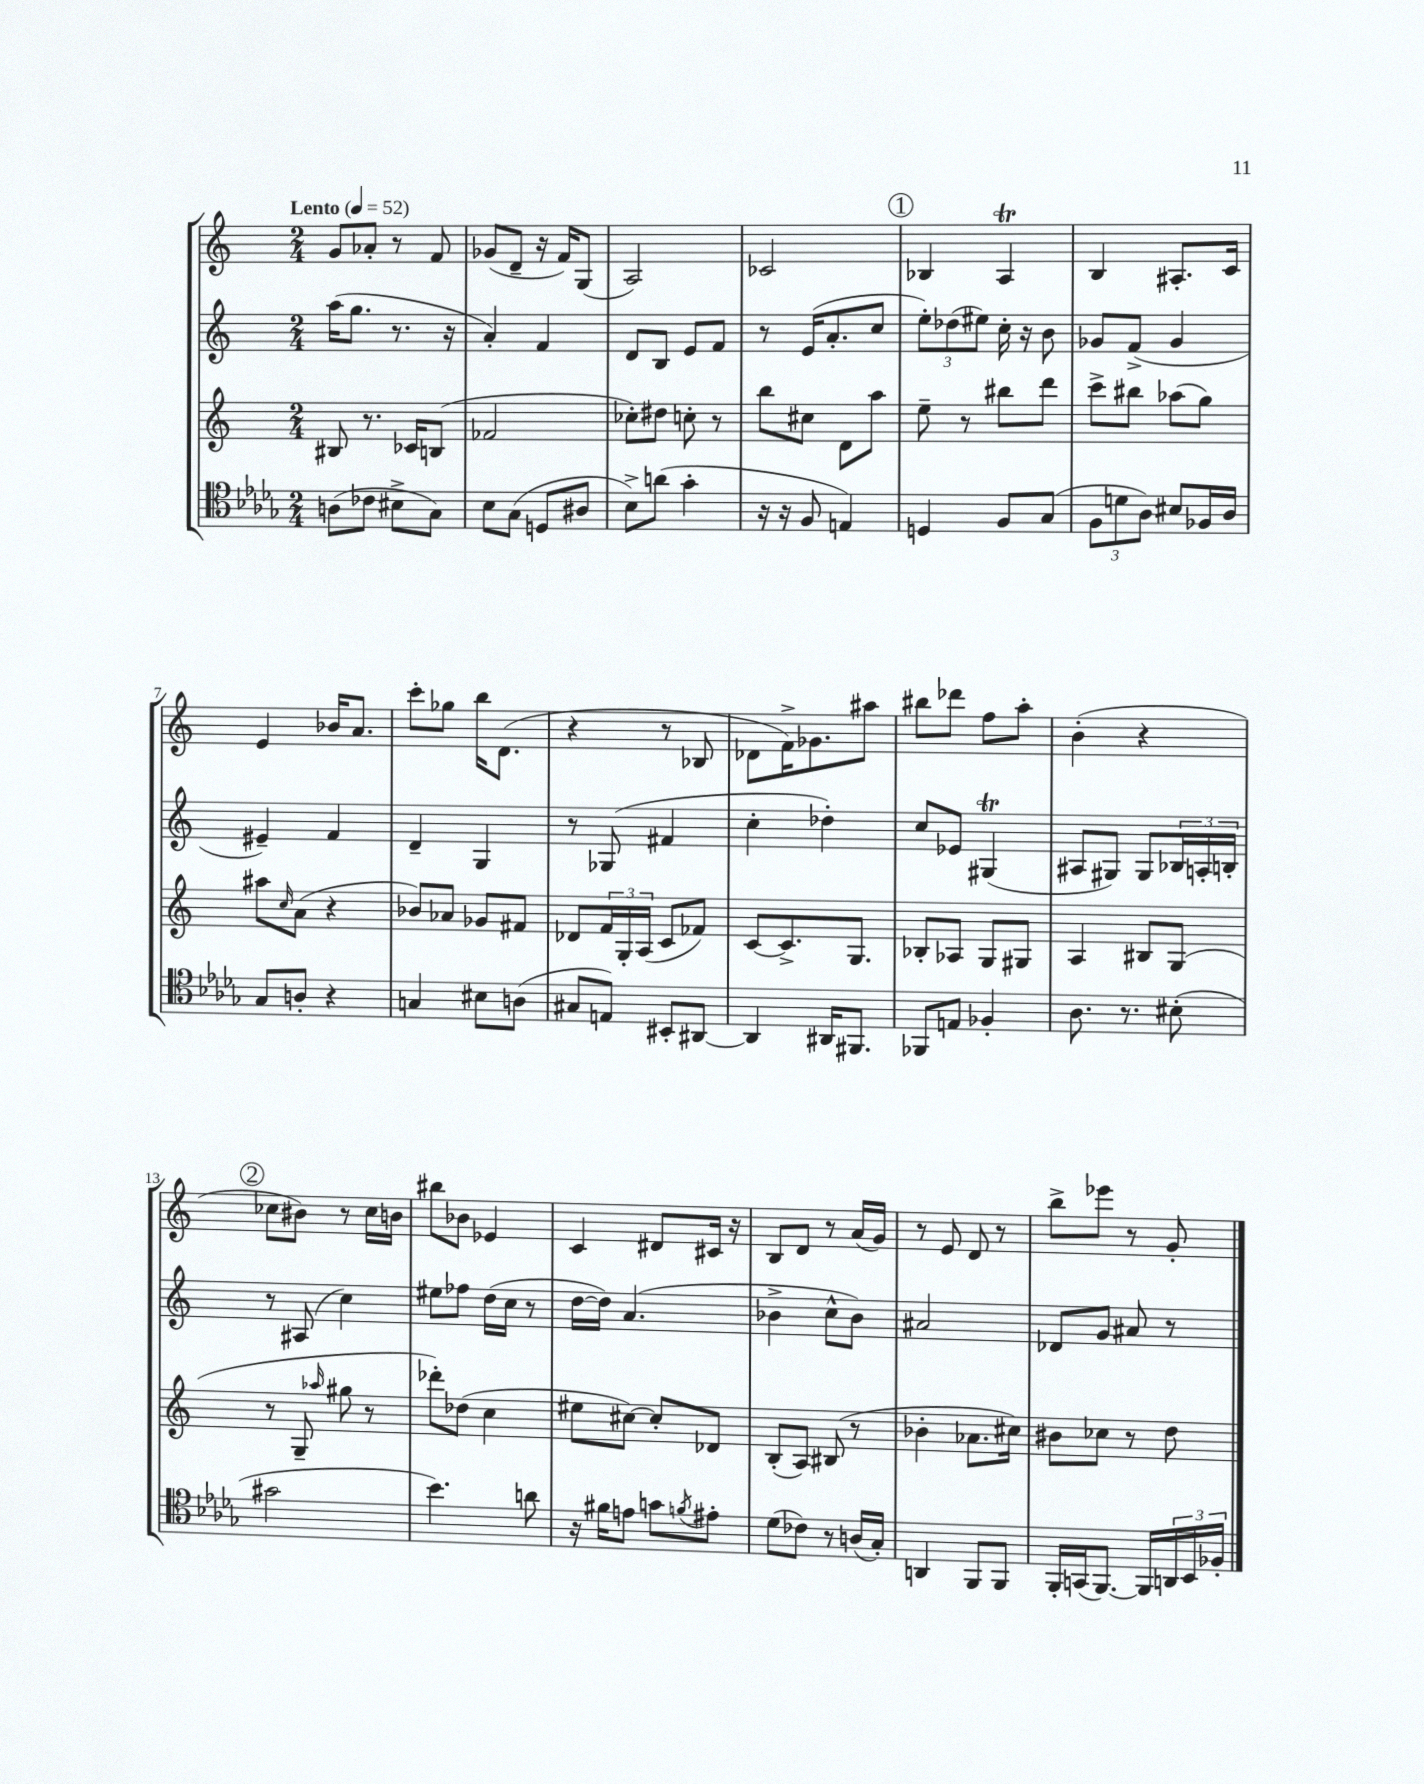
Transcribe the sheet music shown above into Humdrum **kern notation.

**kern	**kern	**kern	**kern
*staff4	*staff3	*staff2	*staff1
*clefC4	*clefG2	*clefG2	*clefG2
*k[b-e-a-d-g-]	*k[]	*k[]	*k[]
*M2/4	*M2/4	*M2/4	*M2/4
*MM52	*MM52	*MM52	*MM52
(8A	8B#	(16aa	8g
.	.	8.gg	.
8c-	8.r	.	8a-'
8B#^	.	8.r	8r
.	16c-	.	.
8G-)	(8B	.	8f
.	.	16r	.
=	=	=	=
8B-	2f-	4a')	(8g-
(8G-	.	.	8d~
8D	.	4f	16r
.	.	.	16f)
8A#	.	.	(8G
=	=	=	=
8B-^)	8cc-')	8d	2A)
(8a	8dd#	8B	.
4g-'	8cc'	8e	.
.	8r	8f	.
=	=	=	=
16r	8bb	8r	2c-
16r	.	.	.
8F	8cc#	(16e	.
.	.	8.a'	.
4E)	8d	.	.
.	8aa	8cc	.
=	=	=	=
4D	8ee~	12ee')	4B-
.	.	(12dd-	.
.	8r	.	.
.	.	12ee#)	.
8F	8bb#	16cc'	4A
.	.	16r	.
(8G-	8ddd	8b	.
=	=	=	=
12F	8ccc^	8g-	4B
12d	.	.	.
.	8bb#	(8f^	.
12A-)	.	.	.
8B#	(8aa-	4g-	8.A#'
16F-	8gg)	.	.
16A-	.	.	16c
=	=	=	=
8G-	8aa#	4e#~)	4e
.	16qqcc	.	.
8A'	(8a	.	.
4r	4r	4f	16b-
.	.	.	8.a
=	=	=	=
4G	8b-)	4d~	8ccc'
.	8a-	.	8gg-
8B#	8g-	4G	16bb
.	.	.	(8.d
(8A	8f#	.	.
=	=	=	=
8G#	8d-	8r	4r
8E)	24f	(8G-	.
.	24G'	.	.
.	(24A	.	.
8BB#'	8c	4f#	8r
[8AA#	8f-)	.	8B-
=	=	=	=
4AA#]	[8c	4cc'	8d-
.	8.c^]	.	16f^)
.	.	.	8.g-
16AA#	.	4dd-')	.
8.FF#	8.G	.	.
.	.	.	8aa#
=	=	=	=
8FF-	8B-'	8cc	8bb#
8E	8A-	8e-	8ddd-
4F-'	8G	(4G#	8ff
.	8G#	.	8aa'
=	=	=	=
8.A-	4A	8A#	(4b'
.	.	8G#)	.
8.r	.	.	.
.	8B#	8G#	4r
(8B#'	(8G	24B-	.
.	.	24A'	.
.	.	24B'	.
=	=	=	=
2g#	8r	8r	8cc-
.	8G~	(8A#	8b#)
.	16qqaa-	.	.
.	8gg#	4cc)	8r
.	8r	.	16cc-
.	.	.	16b
=	=	=	=
4.b-)	8ddd-')	8ee#	8bb#
.	(8dd-	8ff-	8b-
.	4cc	(16dd	4e-
.	.	16cc	.
8a	.	8r	.
=	=	=	=
16r	8ee#	[16dd	4c
16f#	.	16dd])	.
8e	[8cc#)	(4.a	.
8g	8cc#']	.	8d#
8qf	.	.	.
8e#'	8d-	.	16c#
.	.	.	16r
=	=	=	=
(8d-	(8B'	4b-^	8B
8c-)	8A)	.	8d
8r	(8B#	8cc^^	8r
(16A	8r	8b-)	(16a
16G-')	.	.	16g)
=	=	=	=
4AA	4b-'	2a#	8r
.	.	.	8e
8FF	8.a-	.	8d
8FF	.	.	8r
.	16cc#)	.	.
=	=	=	=
16FF'	8b#	8d-	8bb^
(16GG	.	.	.
[8.FF)	8cc-	8g	8eee-
.	8r	8a#	8r
16FF]	.	.	.
24AA	8dd	8r	8g'
24BB-	.	.	.
24F-'	.	.	.
==	==	==	==
*-	*-	*-	*-
